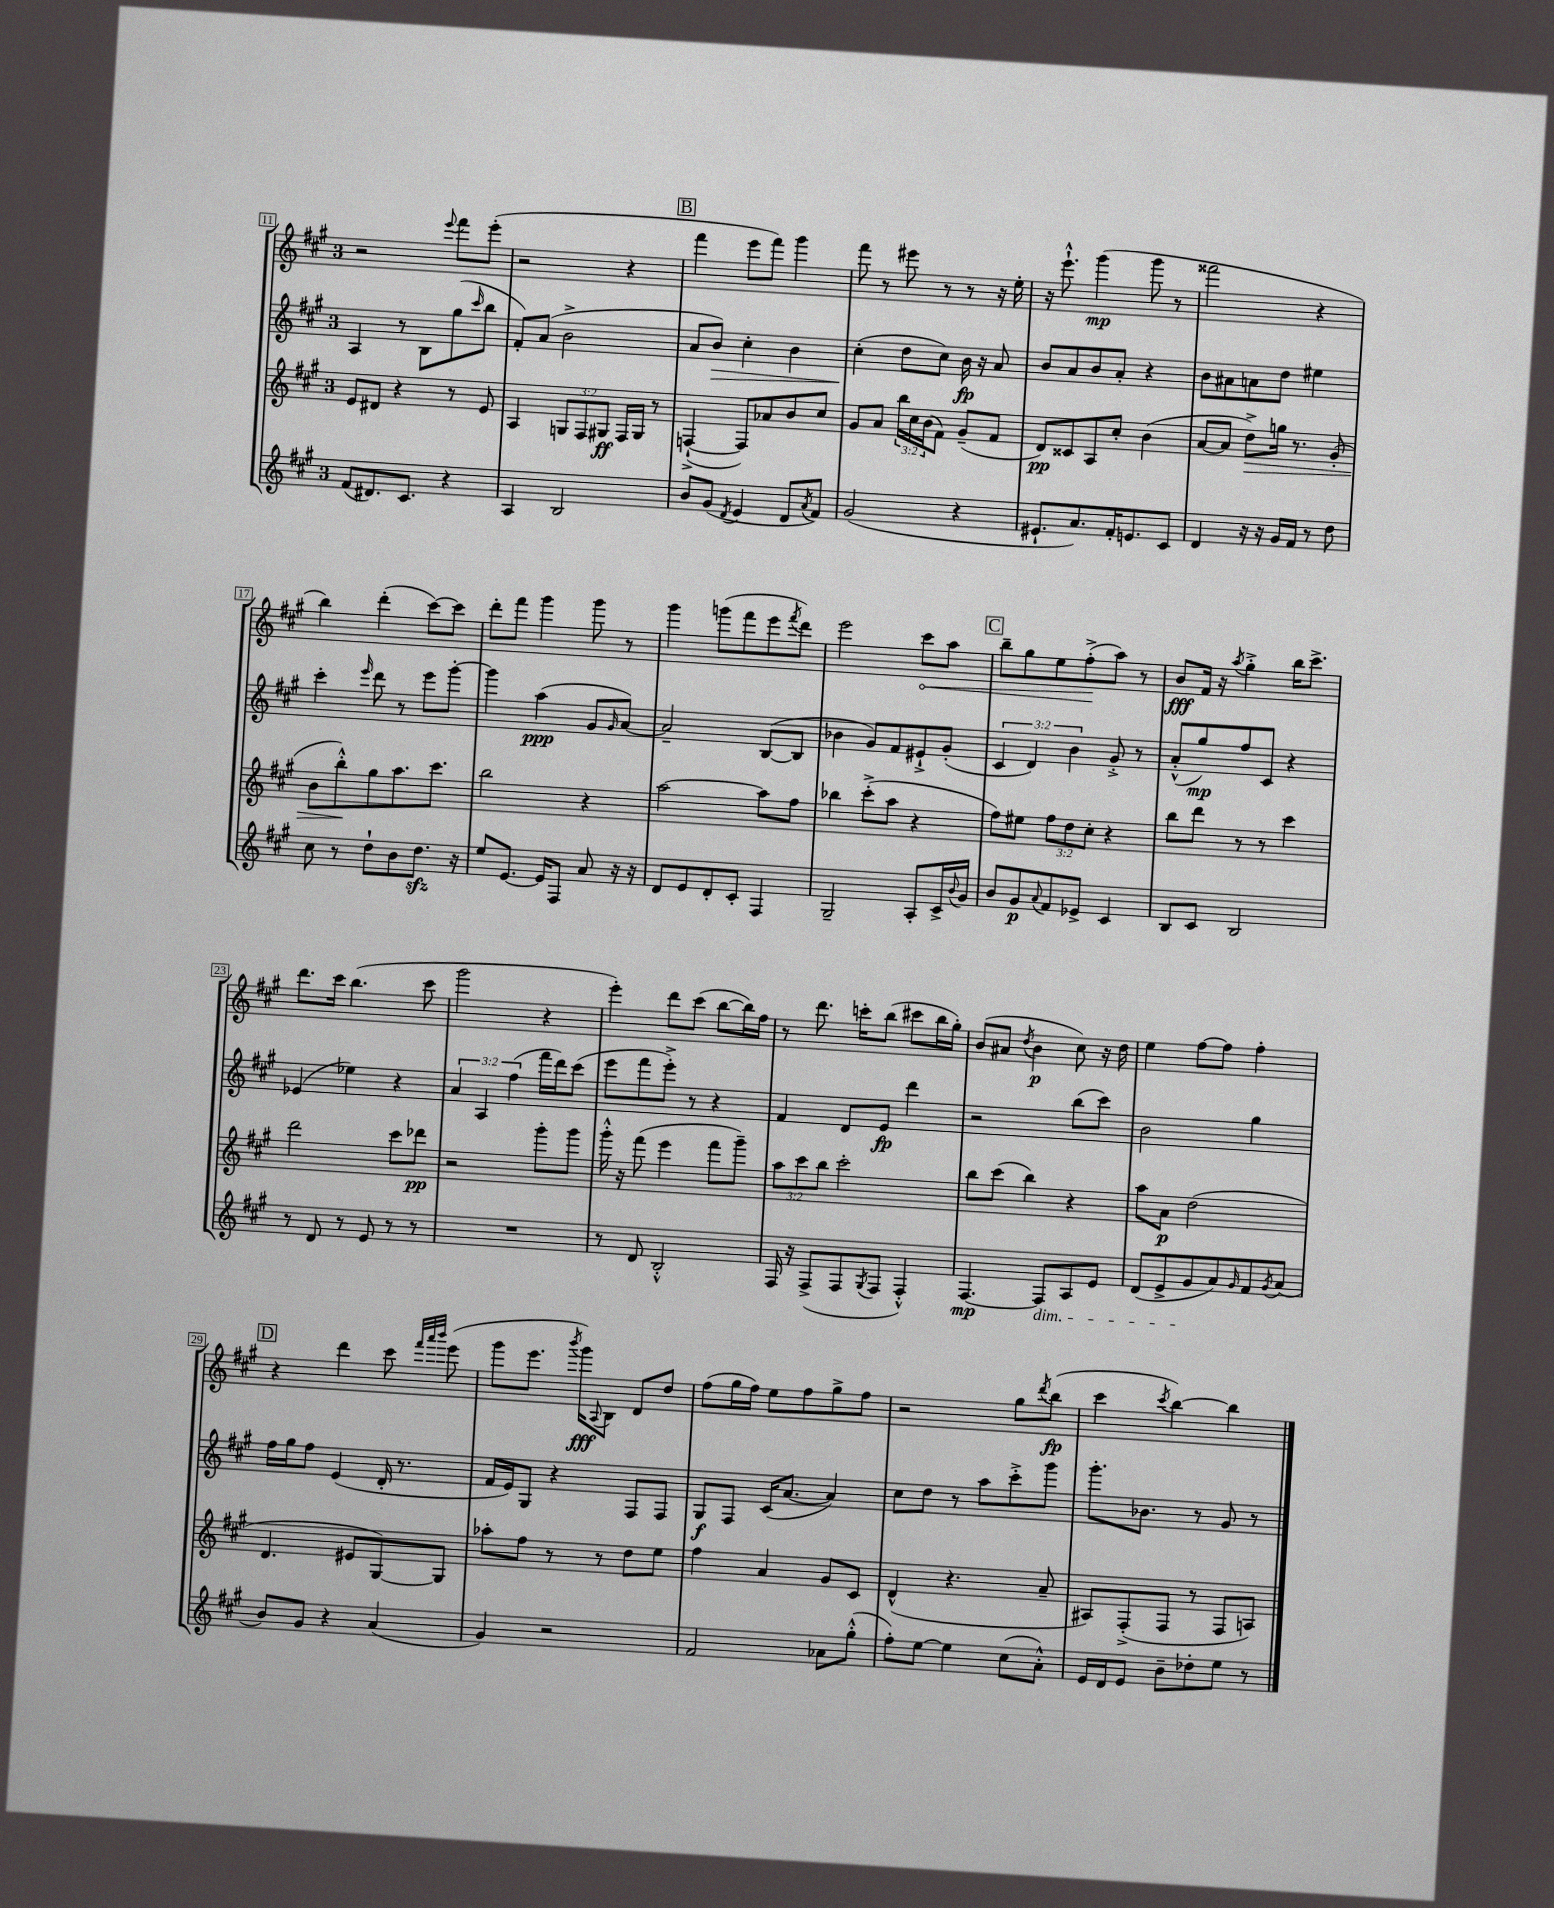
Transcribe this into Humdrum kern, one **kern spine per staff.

**kern	**kern	**kern	**kern
*staff4	*staff3	*staff2	*staff1
*clefG2	*clefG2	*clefG2	*clefG2
*k[f#c#g#]	*k[f#c#g#]	*k[f#c#g#]	*k[f#c#g#]
*M3/4	*M3/4	*M3/4	*M3/4
(8f#	8e	4A	2r
8.d#)	8d#	.	.
.	4r	8r	.
8.c#	.	.	.
.	.	8B	.
.	.	.	8qqeee
4r	8r	(8gg#	8fff#
.	.	16qqccc#	.
.	8e	8bb	(8eee'
=	=	=	=
4A	4A	8f#')	2r
.	.	(8a	.
2B	12G	2b^	.
.	12F#	.	.
.	12G#	.	.
.	16F#	.	4r
.	16G#	.	.
.	8r	.	.
=	=	=	=
8b	([4F`^	8a	4fff#
(8g#	.	8b)	.
8qd	.	.	.
4e	8F])	4cc#'	8eee
.	8a-	.	8fff#)
8d	8b	4b	4ggg#
8qa	.	.	.
8f#)	8cc#	.	.
=	=	=	=
(2g#	8g#	(4cc#'	8fff#
.	8a	.	8r
.	24bb	8dd	8eee#
.	24cc#	.	.
.	(24b	.	.
.	8f#)	8cc#)	8r
4r	(8g#~	16b	8r
.	.	16r	.
.	8f#	8a	16r
.	.	.	16ee'
=	=	=	=
8.e#`	8d)	8b	16r
.	.	.	8.eee`^^
.	8c##	8a	.
8.a)	.	.	.
.	8A	8b	(4ggg#
16f#'	8cc#'	8a'	.
8.e	.	.	.
.	(4b	4r	8ggg#
8c#	.	.	8r
=	=	=	=
4d	[8a	8b	2fff##
.	8a]	8a#	.
16r	8dd^)	8a	.
16r	.	.	.
16g#	16gg	8dd	.
16f#	8.r	.	.
8r	.	4ee#	4r
8dd	(8g#'	.	.
=	=	=	=
8cc#	8b	4ccc#'	4bb)
8r	8bb'^^)	.	.
.	.	16qqeee	.
8dd`	8gg#	8ddd	(4ddd'
8b	8.aa	8r	.
8.dd	.	8eee	[8ccc#)
.	8.ccc#	.	.
.	.	[8ggg#'	8ccc#]
16r	.	.	.
=	=	=	=
8ee	2bb	4ggg#]	8ddd'
[8.e	.	.	8fff#
.	.	(4aa	4ggg#
16e]	.	.	.
8F#	.	.	.
8a	4r	8g#	8ggg#
.	.	16qqg#	.
16r	.	[8a)	8r
16r	.	.	.
=	=	=	=
8d	[2aa	2a~]	4ggg#
8e	.	.	.
8d'	.	.	(8ggg
8c#'	.	.	8fff#
4F#	8aa]	([8B	8eee
.	.	.	8qfff#
.	8ff#	8B]	8ddd)
=	=	=	=
2G#~	4bb-	4b-	2eee
.	(8ccc#'^	8g#)	.
.	8aa	8f#	.
8A'	4r	8e#`^	8ccc#
16c#^	.	(8g#'	8aa
8qqb	.	.	.
16g#	.	.	.
=	=	=	=
8b	8ff#)	6c#	8bb~
8g#	8ee#	.	8gg#
.	.	6d)	.
8qqa	.	.	.
8f#	12ff#	.	8ee
.	12dd	6b	.
8e-^	.	.	(8ff#'^
.	12cc#'	.	.
4c#	4r	8g#'^	8aa)
.	.	8r	8r
=	=	=	=
8B	8bb	(8a'^^	8b
8c#	8ddd	8gg#)	16f#
.	.	.	16r
.	.	.	8qaa
2B	8r	8ff#	4gg#'^
.	8r	8c#	.
.	4ccc#	4r	16bb
.	.	.	8.ccc#^
=	=	=	=
8r	2ddd	(4e-	8.ddd
8d	.	.	.
.	.	.	16ccc#
8r	.	4ee-)	(4.bb
8e	.	.	.
8r	8ccc#	4r	.
8r	8ddd-	.	8ccc#
=	=	=	=
2.r	2r	6a	2ggg#
.	.	6A	.
.	.	(6ff#	.
.	8ggg#'	16fff#	4r
.	.	16ddd)	.
.	8ggg#	(8ccc#	.
=	=	=	=
8r	16ggg#'^^	8eee	4eee')
.	16r	.	.
8d	(8fff#	8fff#	.
2B'^^	4eee	8eee'^)	8ddd
.	.	8r	(8ccc#
.	8fff#	4r	[8bb
.	8ggg#~)	.	16bb])
.	.	.	16ff#
=	=	=	=
16F#	12aa	4f#	8r
16r	.	.	.
.	12ccc#	.	.
(8F#^	.	.	8.ddd
.	12bb	.	.
8F#	2ccc#'	8d	.
.	.	.	16ccc'
8qG#	.	.	.
8F#	.	8e	(8bb
4F#'^^)	.	4ddd	8ccc#
.	.	.	16bb
.	.	.	16gg#')
=	=	=	=
[4.F#	8bb	2r	(8b
.	(8ccc#	.	8a#
.	.	.	8qdd
.	4bb)	.	4b
8F#]	.	.	.
8A	4r	(8bb	8cc#)
8e	.	8ccc#)	16r
.	.	.	16dd
=	=	=	=
(8d	8aa	2b	4ee
8e^	8a	.	.
8g#	(2dd	.	[8ff#
8a)	.	.	8ff#]
16qqg#	.	.	.
8f#	.	4gg#	4ff#'
8qg#	.	.	.
(8a	.	.	.
=	=	=	=
8b)	4.d	16ff#	4r
.	.	16gg#	.
8g#	.	8ff#	.
4r	.	(4e	4ddd
.	8e#	.	.
(4a	[8G#)	16d'	8ccc#
.	.	8.r	.
.	.	.	32qqfff#
.	.	.	32qqaaa
.	.	.	32qqbbb
.	8G#]	.	(8eee
=	=	=	=
4g#)	8aa-'	16f#	8ggg#
.	.	16e)	.
.	8ff#	8G#	8.eee
2r	8r	4r	.
.	.	.	8qbbb
.	.	.	16ggg#)
.	.	.	8qqA
.	8r	.	8B
.	8dd	8F#	8d
.	8ee	8F#	8dd
=	=	=	=
2f#	4ff#	8G#	(8ff#
.	.	8F#	16gg#
.	.	.	16ff#)
.	4a	(16c#	8ee
.	.	[8.a	.
.	.	.	8ff#
8a-	8g#	4a])	8gg#^
(8gg#'^^	8c#	.	8ff#
=	=	=	=
8ff#')	(4d^^	8cc#	2r
[8ee	.	8dd	.
4ee]	4.r	8r	.
.	.	8aa	.
(8cc#	.	8ccc#'^	8gg#
.	.	.	8qddd
8a'^^)	8a~	8ggg#	(8bb
=	=	=	=
16e	8A#)	8.ggg#'	4ccc#
16d	.	.	.
8e	(8F#'^	.	.
.	.	8.b-	.
.	.	.	8qccc#
8b~	8F#	.	[4bb)
8dd-'	8r	8r	.
8ee	8F#	8g#	4bb]
8r	8A)	8r	.
==	==	==	==
*-	*-	*-	*-
